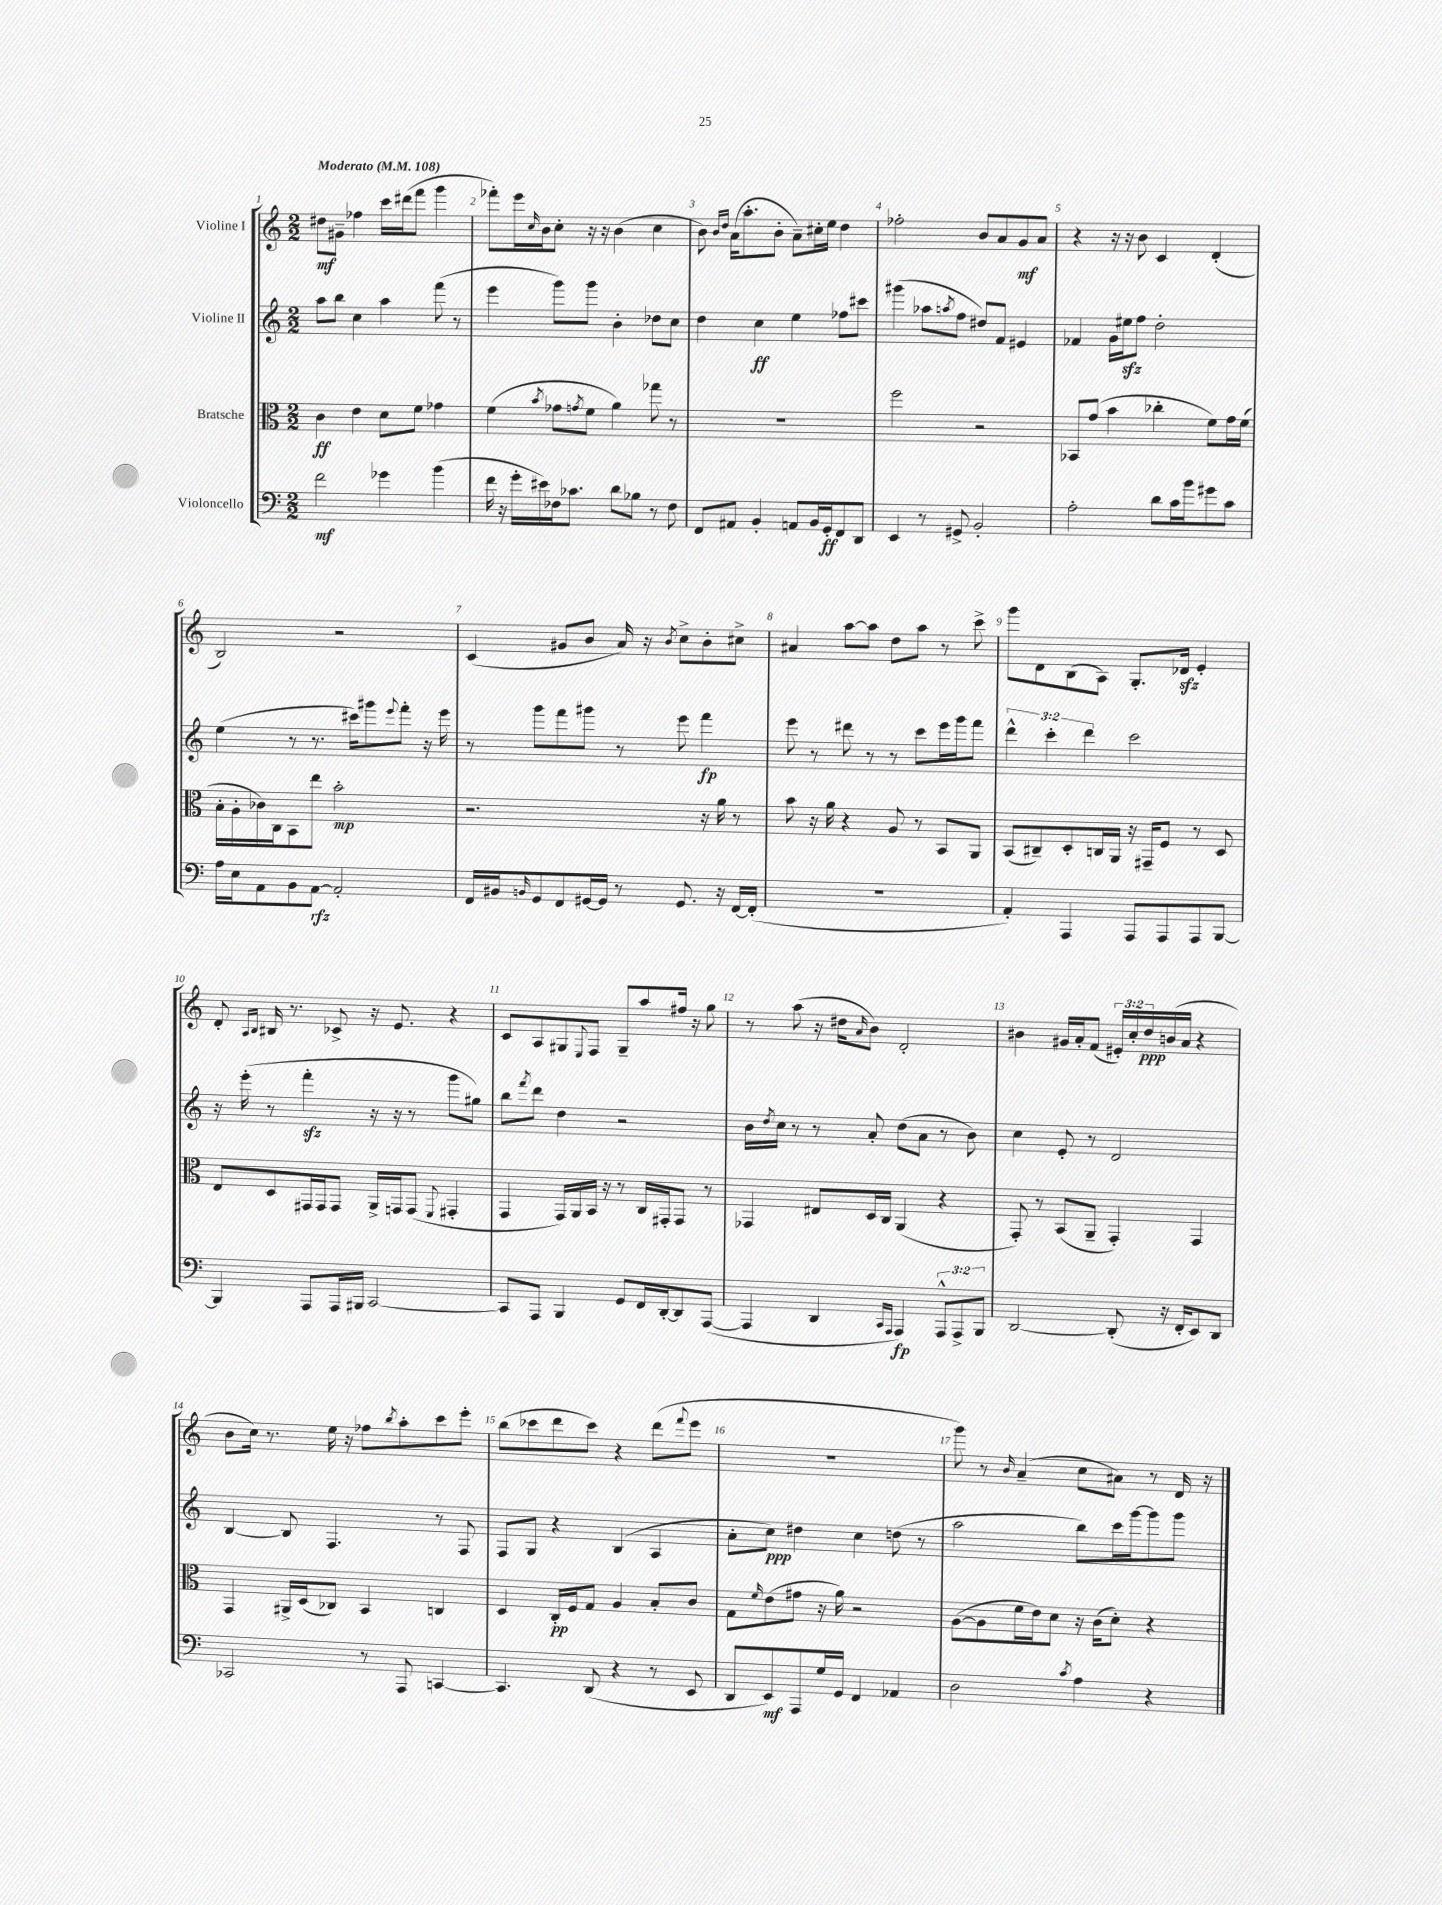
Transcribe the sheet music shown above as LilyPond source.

<<
\new StaffGroup <<
\new Staff = "s0" \with { instrumentName = "Violine I" } {
    \clef treble \key c \major \numericTimeSignature \time 2/2 \override Staff.TupletNumber.text = #tuplet-number::calc-fraction-text \tempo "Moderato" 4 = 108
    dis''8\mf gis'8-- fes''4 c'''16 dis'''16( f'''8 g'''4 |
    fes'''8-.) e'''16 \grace { c''16 } b'16 c''8-. r16 r16 b'4( c''4 |
    b'8) \grace { b'16 d''16 } a'16( a''8.-. b'8-. a'8--) cis''16-. e''16 d''4 |
    fes''2-. b'8 a'8 g'8\mf a'8 |
    r4 r16 r16 b'8 c'4 d'4-.( |
    b2) r2 |
    c'4( gis'8 b'8 a'16) r16 \acciaccatura { b'8 } c''8-> b'8-. cis''8-> |
    ais'4 a''8~ a''8 d''8 a''8 r8 c'''8-> |
    g'''8 d'8 b8( a8) g8.-. des'16\sfz e'4-. |
    d'8-. \grace { a16 b16 } bis16 r8. ces'8-> r16 e'8. r4 |
    c'8 a8 gis8 \appoggiatura { e8 } f8 gis8-- a''8 fis''16 r16 g''8 |
    r8 a''8( r16 dis''16 \grace { a'16 } b'8) d'2-. |
    bis'4 gis'16 a'16-. f'8( \tuplet 3/2 { eis'16-.) c''16-. d''16\ppp } b'16( a'16 r4 |
    b'8 c''16) r8. e''16 r16 fes''8 \acciaccatura { b''8 } a''8-. c'''8 e'''8-. |
    b''8( ces'''8 d'''8 ces'''8) r4 d'''8( \appoggiatura { f'''8 } e'''8 |
    R1 |
    g'''8) r8 \grace { b'16 } a'4--( c''8 ais'8) r8 d'16 r16 \bar "|." |
}
\new Staff = "s1" \with { instrumentName = "Violine II" } {
    \clef treble \key c \major \numericTimeSignature \time 2/2 \override Staff.TupletNumber.text = #tuplet-number::calc-fraction-text
    a''8 b''8 c''4 a''4 f'''8( r8 |
    e'''4 g'''8) g'''8 b'4-. des''8 c''8 |
    d''4 c''4\ff e''4 fes''8 cis'''8 |
    gis'''4( aes''8 \acciaccatura { a''8 } f''8 dis''8) f'8 eis'4 |
    fes'4 g'16 eis''16\sfz f''8 d''2-. |
    e''4( r8 r8. cis'''16) gis'''8 \appoggiatura { e'''8 } f'''8-. r16 e'''16 |
    r8 g'''8 f'''8 gis'''8 r8 e'''8 f'''4\fp |
    e'''8 r8 dis'''8 r8 r8 c'''8 e'''16 g'''16 f'''8 |
    \tuplet 3/2 { d'''4-^ c'''4-. d'''4 } c'''2 |
    r16 e'''16-.( r8 f'''4-.\sfz r16 r16 r8 g'''8 gis''8) |
    b''8 \acciaccatura { f'''8 } d'''8 d''4 r2 |
    b'16 \acciaccatura { d''8 } c''16 r8 r8 a'8-. d''8( a'8 r8 b'8) |
    c''4 e'8-. r8 d'2 |
    b4~ b8 f4. r8 f8 |
    f8 g8 r4 b4( a4 |
    a'8-. c''8\ppp) dis''4 c''4 d''8( r8 |
    a''2 b''8) c'''16 g'''16~ g'''8 g'''8 \bar "|." |
}
\new Staff = "s2" \with { instrumentName = "Bratsche" } {
    \clef alto \key c \major \numericTimeSignature \time 2/2
    c'4\ff e'4 d'8 f'8 ges'4 |
    f'4( \acciaccatura { b'8 } ges'8 \acciaccatura { g'8 } f'8 a'4) ges''8 r8 |
    R1 |
    f''2 r2 |
    bes,8 g'8( b'4 ces''4-. f'8) g'16 f'16( |
    b16-. a16-. ces'16) c16 b,8 e''8 b'2-.\mp |
    r2. r16 a'16 r8 |
    b'8 r16 a'16 r4 a8 r8 b,8 a,8 |
    b,8( cis8--) d8-. c16 a,16 r16 gis,16-- f8 r8 d8 |
    e8 d8 gis,16 gis,16 gis,8 a,16-> g,16 g,8( \appoggiatura { f,8 } gis,4-. |
    g,4 g,16) a,16 b,16 r16 r8 c16 gis,16-. gis,8 r8 |
    ges,4 eis8 d16 c16 a,4( r4 |
    g,8-.) r8 b,8( a,8-- g,4-.) g,4 |
    g,4 ais,16-> d16( ces8) b,4 c4 |
    d4 c16-.\pp f16 g8 a4 b8-. c'8 |
    g8 \grace { f'16 } e'8( gis'8 r16 a'16) r2 |
    a8~( a8 f'16 e'16) d'8 r16 c'16( d'8-.) r4 \bar "|." |
}
\new Staff = "s3" \with { instrumentName = "Violoncello" } {
    \clef bass \key c \major \numericTimeSignature \time 2/2 \override Staff.TupletNumber.text = #tuplet-number::calc-fraction-text
    f'2\mf ges'4 b'4( |
    f'16 r16 g'16-. eis'16) fes16 ces'8. d'8 bes8 r8 fes8 |
    f,8 ais,8 b,4-. a,8 b,16 g,16-.\ff f,8 d,8 |
    e,4 r8 gis,8-> b,2-. |
    a2-. d'8 c'16 b'16 gis'8 c'8 |
    a16 e16 a,8 b,8 a,8~\rfz a,2-. |
    f,16 bis,16 \grace { b,16 } g,8 f,8 gis,16~ gis,16 r8 gis,8. r16 f,16~ f,16-.( |
    R1 |
    a,4-.) a,,4 a,,8 a,,8 a,,8 b,,8~ |
    b,,4 a,,8 a,,16 bis,,16 c,2~ |
    c,8 a,,8 b,,4 g,8 f,16 d,16~-. d,8 a,,8~( |
    a,,4 d,4 \grace { c,16 a,,16 } a,,4\fp) \tuplet 3/2 { a,,8-^ a,,8-> b,,8 } |
    d,2~ d,8-.( r16 f,16-. e,8) d,8 |
    ces,2 r8 a,,8 c,4~ |
    c,4. d,8( r4 r8 e,8 |
    d,8 e,8\mf) a,,8 g16 g,16 f,4 aes,4 |
    d2 \acciaccatura { c'8 } a4 r4 \bar "|." |
}
>>
>>
\layout { \context { \Score \override BarNumber.break-visibility = ##(#f #t #t) barNumberVisibility = #all-bar-numbers-visible } }
